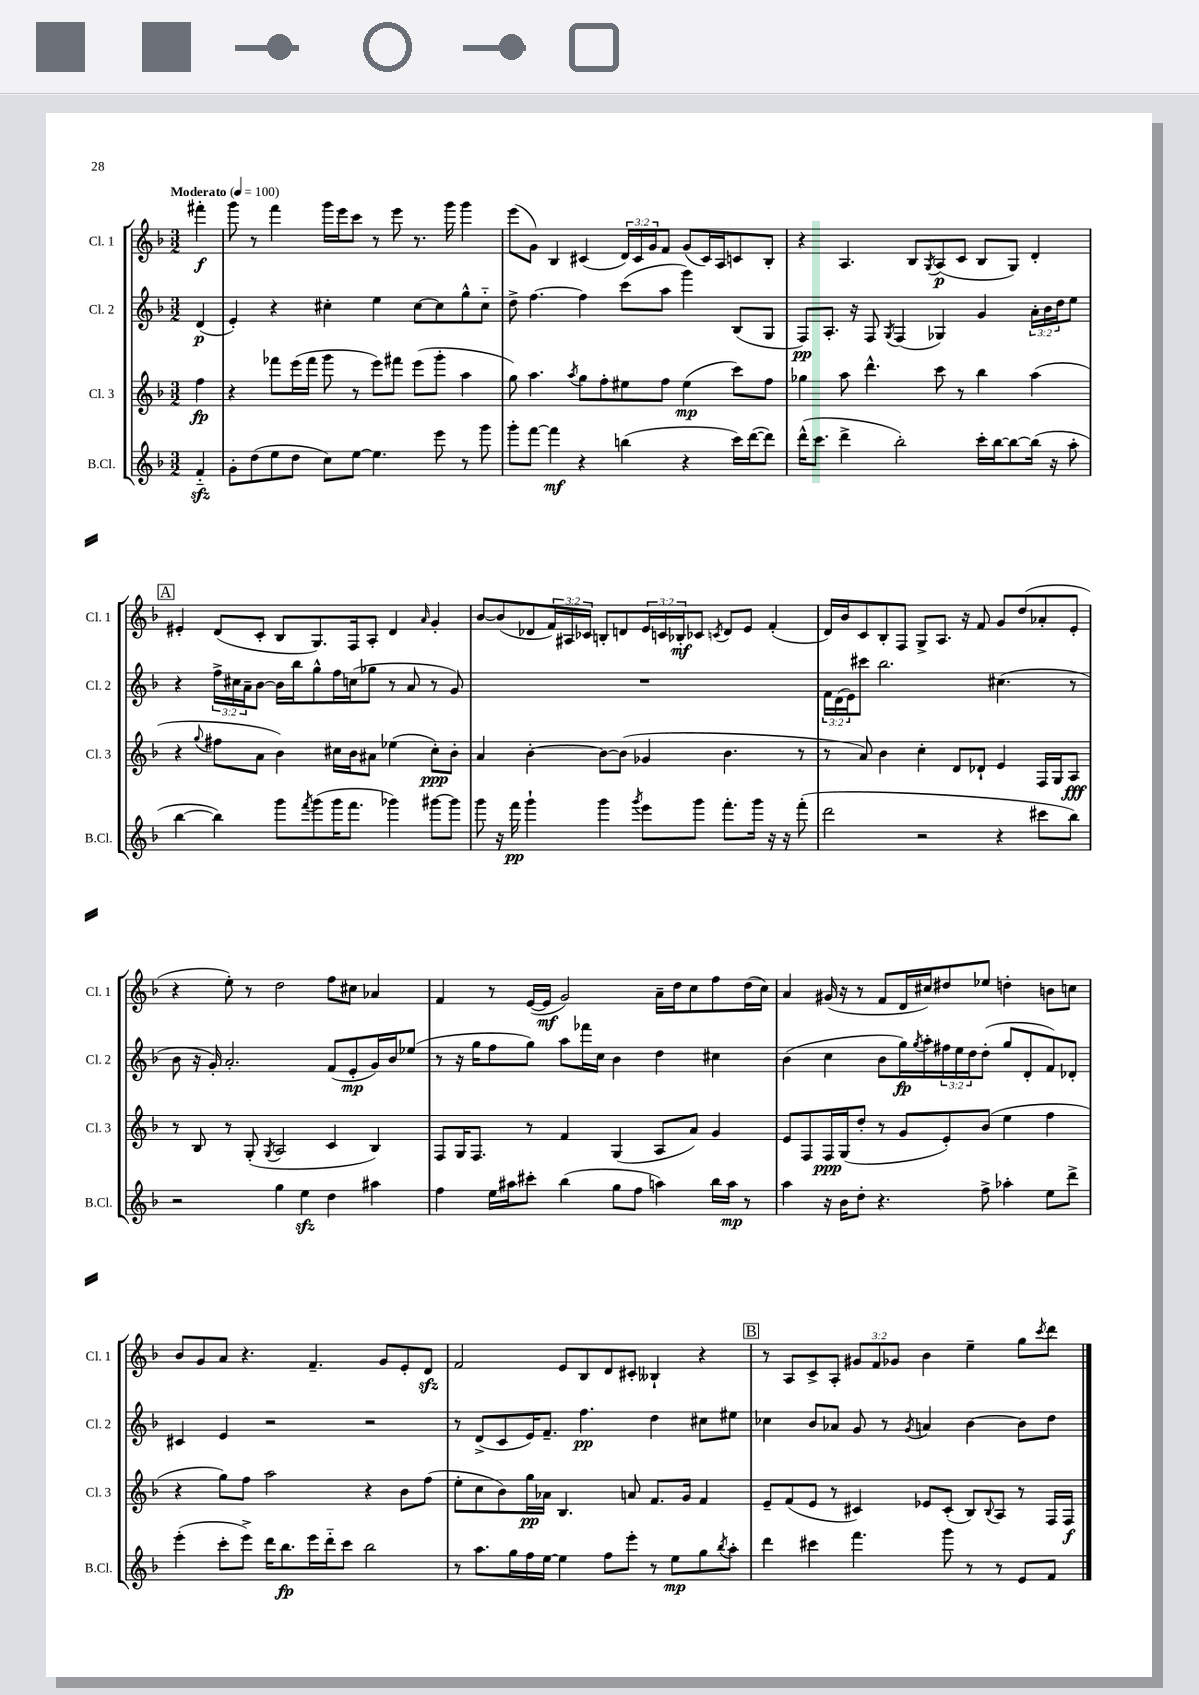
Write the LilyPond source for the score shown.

<<
\new StaffGroup <<
\new Staff = "s0" \with { instrumentName = "Cl. 1" shortInstrumentName = "Cl. 1" } {
    \clef treble \key f \major \numericTimeSignature \time 3/2 \override Staff.TupletNumber.text = #tuplet-number::calc-fraction-text \partial 4 \tempo "Moderato" 4 = 100
    fis'''4-.\f |
    g'''8 r8 f'''4 g'''16 e'''16 c'''8 r8 e'''8 r8. g'''16 g'''4 |
    e'''8( g'8) bes4 cis'4( \tuplet 3/2 { d'16) cis'16 g'16 } f'8 g'8( cis'16) a16 c'8 bes8-. |
    r4 a4. bes8 \acciaccatura { g8 } a8\p( c'8 bes8 g8) d'4-. |
    \mark \markup { \box "A" } eis'4-. d'8( c'8-. bes8 g8.) f16 a8-. d'4 \grace { a'16 } g'4-. |
    bes'8~ bes'8( des'8 \tuplet 3/2 { f'16) ais16 ces'16 } b8-. d'8 \tuplet 3/2 { e'16 c'16 bes16-.\mf } ces'8 \acciaccatura { c'8 } d'8 e'8 f'4-.( |
    d'16) bes'16 c'8 bes8-. f8 g8-> a8. r16 f'8 g'8 d''8( aes'8-. e'8-. |
    r4 e''8-.) r8 d''2 f''8 cis''8 aes'4 |
    f'4 r8 e'16~( e'16\mf g'2) a'16-- d''16 c''8 f''8 d''16( c''16) |
    a'4 gis'16( r16 r8 f'8 d'16 cis''16) dis''8 ees''8 d''4-. b'8 c''8 |
    bes'8 g'8 a'8 r4. f'4.-- g'8 e'8-. d'8\sfz |
    f'2 e'8 bes8 d'8 cis'8-. beses4-! r4 |
    \mark \markup { \box "B" } r8 a8 c'8-> a8-. \tuplet 3/2 { gis'8 f'8 ges'8 } bes'4 e''4-- g''8 \acciaccatura { c'''8 } d'''8 \bar "|." |
}
\new Staff = "s1" \with { instrumentName = "Cl. 2" shortInstrumentName = "Cl. 2" } {
    \clef treble \key f \major \numericTimeSignature \time 3/2 \override Staff.TupletNumber.text = #tuplet-number::calc-fraction-text \partial 4
    d'4\p( |
    e'4-.) r4 cis''4-. e''4 cis''8~ cis''8 g''8-^ cis''8-_ |
    d''8-> f''4.~ f''4 c'''8( a''8 g'''4) bes8( g8 |
    f8\pp) a8.-. r16 f8 \acciaccatura { g8 } f4( ges4) g'4 \tuplet 3/2 { a'16-. bes'16 d''16 } e''8 |
    \mark \markup { \box "A" } r4 \tuplet 3/2 { f''16-> cis''16 a'16-- } bes'8~ bes'16 bes''16 g''8-^ f''16 c''16( ges''8 r8 a'8 r8 g'8) |
    R1. |
    \tuplet 3/2 { f'16 d'16( e'16) } cis'''8 bes''2. cis''4.( r8 |
    bes'8 r16 g'16-.) a'2.-. f'8( e'8-.\mp g'16) bes'16 ees''8( |
    r8 r16 g''16 f''8 g''8) a''8 fes'''16 c''16 bes'4 d''4 cis''4 |
    bes'4( c''4 bes'8 g''16\fp) \acciaccatura { g''8 } a''16-. \tuplet 3/2 { fis''16 e''16 d''16 } d''8-.( g''8 d'8-. f'8) des'8-. |
    cis'4 e'4 r2 r2 |
    r8 d'8->( c'8 e'16) f'8.-- f''4.\pp d''4 cis''8 eis''8 |
    \mark \markup { \box "B" } ces''4 bes'8 aes'8 g'8 r8 \acciaccatura { g'8 } a'4 bes'4~ bes'8 d''8 \bar "|." |
}
\new Staff = "s2" \with { instrumentName = "Cl. 3" shortInstrumentName = "Cl. 3" } {
    \clef treble \key f \major \numericTimeSignature \time 3/2 \partial 4
    f''4\fp |
    r4 fes'''8 e'''16( fes'''16 g'''8 r8 e'''8) fis'''8 e'''8( g'''8-. a''4 |
    g''8) a''4. \acciaccatura { a''8 } g''8 f''8-. eis''8 f''8 eis''4\mp( c'''8) f''8 |
    ges''4 a''8 d'''4.-^ c'''8 r8 bes''4 a''4( |
    \mark \markup { \box "A" } r4 \appoggiatura { g''8 } fis''8 a'8 bes'4) cis''16 bes'16 ais'8 ees''4( cis''8-.\ppp) bes'8-. |
    a'4 bes'4~-. bes'8~ bes'8( ges'4 bes'4. r8 |
    r8 a'8) bes'4 c''4-. d'8 des'8-! e'4 f16 g16 a8\fff |
    r8 bes8 r8 g8-.( \acciaccatura { g8 } a2 c'4 bes4) |
    f8 g16 f8. r8 f'4 g4( a8 a'8) g'4 |
    e'8 f8 f16\ppp g16( d''8-. r8 g'8 e'8-.) bes'8( e''4 f''4 |
    r4 g''8) f''8 a''2 r4 bes'8 f''8( |
    e''8-. c''8 bes'8) g''16\pp aes'16 bes4. a'8 f'8. g'16 f'4 |
    \mark \markup { \box "B" } e'8-- f'8( e'8 r8 cis'4) ees'8 cis'8-.( bes8) \appoggiatura { bes8 } a8 r8 f16 f16\f \bar "|." |
}
\new Staff = "s3" \with { instrumentName = "B.Cl." shortInstrumentName = "B.Cl." } {
    \clef treble \key f \major \numericTimeSignature \time 3/2 \partial 4
    f'4-_\sfz |
    g'8-. d''8( e''8 d''8 c''8) e''8~ e''4. e'''8 r8 g'''8 |
    g'''8-. f'''8~ f'''4\mf r4 b''4( r4 c'''16) d'''16~( d'''8) |
    d'''16-^( c'''8. d'''4-> bes''2-.) c'''16-. bes''16~ bes''8~ bes''16( r16 a''8-. |
    \mark \markup { \box "A" } bes''4~ bes''4) g'''8 \acciaccatura { f'''8 } g'''8( g'''16 f'''8. ges'''4) gis'''8~ gis'''8 |
    g'''8 r16 f'''16\pp g'''4-! g'''4 \acciaccatura { g'''8 } e'''8 g'''8 f'''8.-. g'''16 r16 r16 f'''8-.( |
    d'''2 r2 r4 cis'''8 bes''8) |
    r2 g''4 e''4\sfz d''4 ais''4 |
    f''4 e''16 ais''16 cis'''8-. bes''4( g''8 f''8 a''4) bes''16 a''16\mp r8 |
    a''4 r16 bes'16 d''8-. r4. f''8-> aes''4-. e''8 d'''8-> |
    e'''4-.( c'''8-. e'''8->) d'''16 bes''8.\fp e'''16 d'''16-_ c'''8 bes''2 |
    r8 a''8. g''16 f''16 e''16~ e''4 f''8 e'''8-. r8 e''8\mp g''8 \acciaccatura { bes''8 } a''8-. |
    \mark \markup { \box "B" } d'''4 cis'''4 f'''4. g'''8 r8 r8 e'8 f'8 \bar "|." |
}
>>
>>
\layout { \context { \Score \remove "Bar_number_engraver" } }
